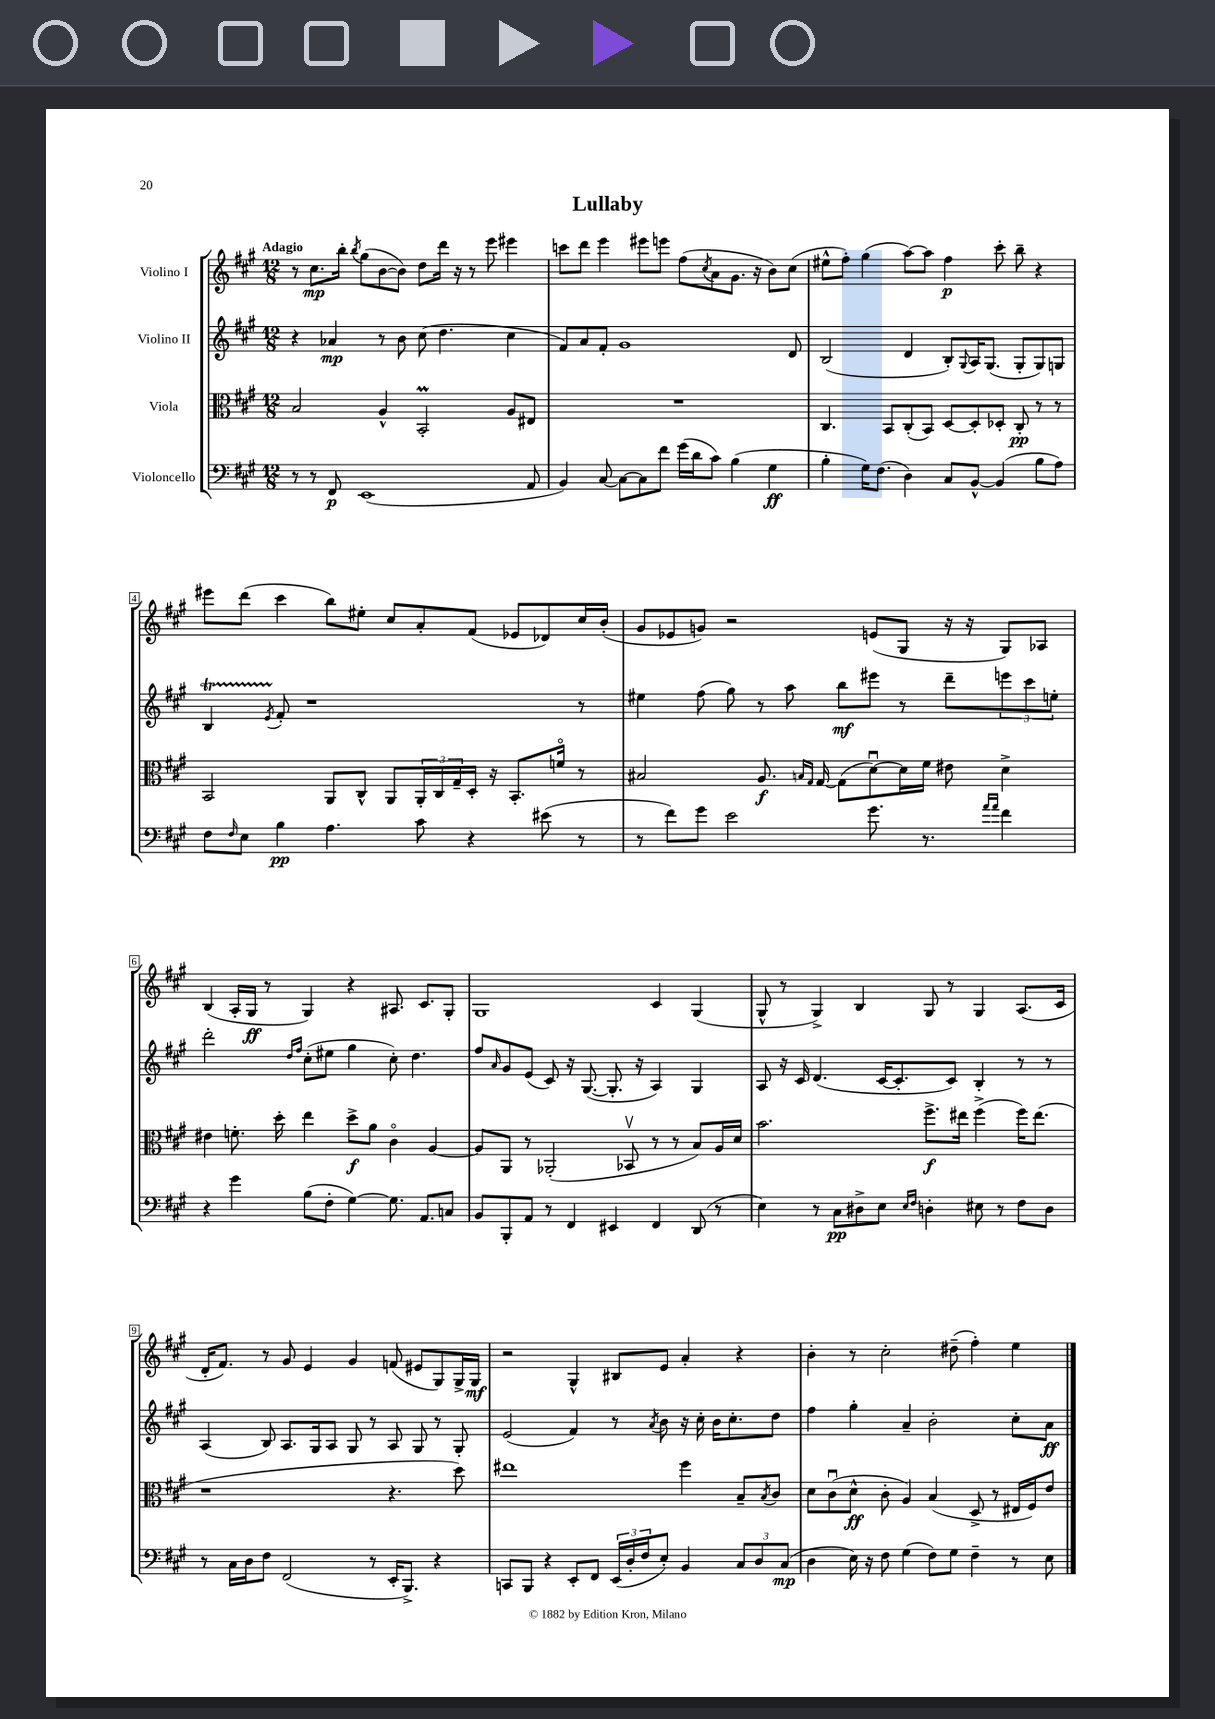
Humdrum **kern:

**kern	**dynam	**kern	**dynam	**kern	**dynam	**kern	**dynam
*part4	*part4	*part3	*part3	*part2	*part2	*part1	*part1
*staff4	*staff4	*staff3	*staff3	*staff2	*staff2	*staff1	*staff1
*I"Violoncello	*	*I"Viola	*	*I"Violino II	*	*I"Violino I	*
*clefF4	*	*clefC3	*	*clefG2	*	*clefG2	*
*k[f#c#g#]	*	*k[f#c#g#]	*	*k[f#c#g#]	*	*k[f#c#g#]	*
*M12/8	*	*M12/8	*	*M12/8	*	*M12/8	*
=1	=1	=1	=1	=1	=1	=1	=1
!	!	!	!	!	!	!LO:TX:a:B:t=Adagio	!
8r	.	2B/	.	4r	.	8r	.
8r	.	.	.	.	.	8.cc#\L	mp
8FF#/	p	.	.	4a-X/	mp	.	.
.	.	.	.	.	.	16bb'\Jk	.
.	.	.	.	.	.	8qbb/	.
(1EE	.	.	.	.	.	(8gg#\L	.
.	.	4A^^/	.	8r	.	[8b\	.
.	.	.	.	8b\	.	8b\J])	.
.	.	2BBM'/	.	(8cc#\	.	8dd\L	.
.	.	.	.	4.dd\	.	16ddd\Jk	.
.	.	.	.	.	.	16r	.
.	.	.	.	.	.	8r	.
.	.	.	.	.	.	8eee\	.
.	.	8A/L	.	4cc#\	.	4eee#X\	.
8AA/	.	8E#X/J	.	.	.	.	.
=2	=2	=2	=2	=2	=2	=2	=2
4BB/)	.	1.r	.	8f#/L)	.	8cccn\L	.
.	.	.	.	8a/	.	8ddd\J	.
[8C#/	.	.	.	8f#'/J	.	4eee\	.
8C#\L_	.	.	.	1g#	.	.	.
8C#\]	.	.	.	.	.	8eee#X\L	.
8f#\J	.	.	.	.	.	8eeen\J	.
(16g#\LL	.	.	.	.	.	(8ff#\L	.
16d\J	.	.	.	.	.	.	.
.	.	.	.	.	.	8qcc#/	.
8c#\J)	.	.	.	.	.	8a\	.
(4B\	.	.	.	.	.	8.g#\J	.
.	.	.	.	.	.	16r	.
4G#\	ff	.	.	.	.	8b\L)	.
.	.	.	.	8d/	.	(8cc#\J	.
=3	=3	=3	=3	=3	=3	=3	=3
4B'\	.	4.C#/	.	(2B/	.	8ee#X^^\L	.
.	.	.	.	.	.	8ff#'\J)	.
16G#\KL)	.	.	.	.	.	(4gg#\	.
(8.F#\J	.	.	.	.	.	.	.
.	.	8BB/L	.	.	.	.	.
4D\)	.	(8C#'/	.	4d/	.	[8aa\L)	.
.	.	8BB/J)	.	.	.	8aa\J]	.
8C#/L	.	[8D/L	.	8B'/L)	.	4ff#\	p
.	.	.	.	8qqG#/	.	.	.
[8BB^^/J	.	8D'/]	.	16A/K	.	.	.
.	.	.	.	(8.G#/J	.	.	.
(4BB/]	.	8D-X'/J	.	.	.	8ccc#'\	.
.	.	8C#'/	pp	8G#'/L	.	8bb~\	.
8B\L	.	8r	.	8G#/)	.	4r	.
8A\J)	.	8r	.	8Gn/J	.	.	.
!!LO:LB:g=z
=4	=4	=4	=4	=4	=4	=4	=4
8F#\L	.	2BB/	.	4BT/	.	8eee#X\L	.
16qqF#/	.	.	.	.	.	.	.
8E\J	.	.	.	.	.	(8ddd\J	.
.	.	.	.	8qe/	.	.	.
4B\	pp	.	.	8f#'/	.	4ccc#\	.
.	.	.	.	1r	.	.	.
4.A\	.	8AA/L	.	.	.	8bb\L)	.
.	.	8C#^^/J	.	.	.	8ee#X'\J	.
.	.	8AA/L	.	.	.	8cc#/L	.
8c#\	.	24AA'/L	.	.	.	8a'/	.
.	.	24C#/	.	.	.	.	.
.	.	24G#~/	.	.	.	.	.
4r	.	16D'/JJ	.	.	.	(8f#/J	.
.	.	16r	.	.	.	.	.
.	.	8.BB'/L	.	.	.	8e-X/L	.
(8e#X\	.	.	.	.	.	8d-X/)	.
.	.	16fn/Jk	.	.	.	.	.
8r	.	8r	.	8r	.	16cc#/L	.
.	.	.	.	.	.	(16b'/JJ	.
=5	=5	=5	=5	=5	=5	=5	=5
8r	.	2B#X/	.	4ee#X\	.	8g#/L	.
8f#\L)	.	.	.	.	.	8e-X/	.
8g#\J	.	.	.	(8ff#\	.	8gn/J)	.
2e\	.	.	.	8gg#\)	.	2r	.
.	.	8.A/	f	8r	.	.	.
.	.	.	.	8aa\	.	.	.
.	.	16qqBn/LL	.	.	.	.	.
.	.	16qqG#/JJ	.	.	.	.	.
.	.	[16G#/	.	.	.	.	.
.	.	(8G#\L]	.	8bb\L	mf	.	.
8.g#\	.	[8du\)	.	8eee#X\J	.	(8en/L	.
.	.	16d\L]	.	8r	.	8G#/J	.
8.r	.	16f#\JJ	.	.	.	.	.
.	.	8e#X\	.	8ddd~\L	.	16r	.
.	.	.	.	.	.	16r	.
16qqa/LL	.	.	.	.	.	.	.
16qqa/JJ	.	.	.	.	.	.	.
4f#\	.	4d^\	.	12eeen\	.	8G#/L)	.
.	.	.	.	12ccc#\	.	.	.
.	.	.	.	.	.	8A-X/J	.
.	.	.	.	12een'\J	.	.	.
!!LO:LB:g=z
=6	=6	=6	=6	=6	=6	=6	=6
4r	.	4e#X\	.	2ddd'\	.	(4B/	.
4g#\	.	8.fn'\	.	.	.	16A'/LL	.
.	.	.	.	.	.	16G#/JJ	ff
.	.	.	.	.	.	8r	.
.	.	16dd'\	.	.	.	.	.
.	.	.	.	16qqdd/LL	.	.	.
.	.	.	.	16qqff#/JJ	.	.	.
(8B\L	.	4ee\	.	(8cc#'\L	.	4G#/)	.
8F#'\J	.	.	.	8ee#X\J	.	.	.
[4G#\)	.	8dd^\L	f	4gg#\	.	4r	.
.	.	8a\J	.	.	.	.	.
8.G#\]	.	4c#\	.	8cc#'\)	.	8.A#X/	.
.	.	.	.	4.dd\	.	.	.
8.AA/L	.	.	.	.	.	8.c#/L	.
.	.	[4A/	.	.	.	.	.
8Cn/J	.	.	.	.	.	8G#'/J	.
=7	=7	=7	=7	=7	=7	=7	=7
8BB/L	.	8A/L]	.	8ff#/L	.	1G#	.
.	.	.	.	16qqa/	.	.	.
8BBB'/	.	8AA/J	.	8g#/	.	.	.
8AA/J	.	8r	.	(8e/J	.	.	.
8r	.	(2AA-X'/	.	8c#/)	.	.	.
4FF#/	.	.	.	16r	.	.	.
.	.	.	.	([8.G#/	.	.	.
4EE#X/	.	.	.	8.G#'/]	.	.	.
.	.	8BB-Xv/	.	.	.	.	.
.	.	.	.	16r	.	.	.
4FF#/	.	8r	.	4A/)	.	4c#/	.
.	.	8r	.	.	.	.	.
(8DD/	.	8B/L)	.	4G#/	.	(4G#/	.
8r	.	16A/L	.	.	.	.	.
.	.	16d/JJ	.	.	.	.	.
=8	=8	=8	=8	=8	=8	=8	=8
4E\)	.	2.b\	.	8A/	.	8G#^^/	.
.	.	.	.	16r	.	8r	.
.	.	.	.	16c#/	.	.	.
8r	.	.	.	(4.d/	.	4G#^/)	.
8C#\L	pp	.	.	.	.	.	.
8D#X^\	.	.	.	.	.	4B/	.
8E\J	.	.	.	[16c#/KL	.	.	.
.	.	.	.	8.c#'/]	.	.	.
16qqE/LL	.	.	.	.	.	.	.
16qqF#/JJ	.	.	.	.	.	.	.
4Dn'\	.	8.ff#^\L	f	.	.	8G#/	.
.	.	.	.	8c#/J)	.	8r	.
.	.	16ee#X\Jk	.	.	.	.	.
8E#X\	.	(4ff#^\	.	4B'/	.	4G#/	.
8r	.	.	.	.	.	.	.
8F#\L	.	16ff#\KL)	.	8r	.	(8.A/L	.
.	.	(8.ee#\J	.	.	.	.	.
8D\J	.	.	.	8r	.	.	.
.	.	.	.	.	.	16c#/Jk	.
!!LO:LB:g=z
=9	=9	=9	=9	=9	=9	=9	=9
8r	.	1r	.	(4A/	.	16d'/KL	.
.	.	.	.	.	.	8.f#/J)	.
16C#\LL	.	.	.	.	.	.	.
16D\J	.	.	.	.	.	.	.
8F#\J	.	.	.	8B/)	.	8r	.
(2FF#/	.	.	.	8.A/L	.	8g#/	.
.	.	.	.	.	.	4e/	.
.	.	.	.	16G#/k	.	.	.
.	.	.	.	8A/J	.	.	.
.	.	.	.	8G#/	.	4g#/	.
8r	.	.	.	8r	.	.	.
16EE'/KL	.	4.r	.	8A/	.	(8fn/	.
8.BBB^/J)	.	.	.	.	.	.	.
.	.	.	.	8G#/	.	8e#X/L	.
4r	.	.	.	8r	.	8G#/)	.
.	.	8dd\)	.	8G#'/	.	16G#^/L	.
.	.	.	.	.	.	16G#/JJ	mf
=10	=10	=10	=10	=10	=10	=10	=10
8CCn/L	.	1ee#X	.	(2e/	.	2r	.
8BBB/J	.	.	.	.	.	.	.
4r	.	.	.	.	.	.	.
8EE'/L	.	.	.	4f#/)	.	4G#^^/	.
8FF#/J	.	.	.	.	.	.	.
(24EE/LL	.	.	.	8r	.	8B#X/L	.
24D'/	.	.	.	.	.	.	.
24F#/J	.	.	.	.	.	.	.
.	.	.	.	8qa/	.	.	.
8E'/J)	.	.	.	8b\	.	8e/J	.
4BB/	.	4ff#\	.	16r	.	4a'/	.
.	.	.	.	16cc#'\	.	.	.
.	.	.	.	16b\KL	.	.	.
.	.	.	.	8.cc#'\	.	.	.
12C#/L	.	8B~/L	.	.	.	4r	.
12D/	.	.	.	.	.	.	.
.	.	8qB/	.	.	.	.	.
.	.	8c#/J	.	8dd\J	.	.	.
(12C#/J	mp	.	.	.	.	.	.
=11	=11	=11	=11	=11	=11	=11	=11
4D\	.	8d\L	.	4ff#\	.	4b'\	.
.	.	(8c#u\	.	.	.	.	.
16E\)	.	8d^^\J	ff	4gg#'\	.	8r	.
16r	.	.	.	.	.	.	.
8F#\	.	8c#'\	.	.	.	2cc#'\	.
(4G#\	.	4A/)	.	4a~/	.	.	.
8F#\L)	.	(4B/	.	2b'\	.	.	.
8G#\J	.	.	.	.	.	(8dd#X~\	.
4F#~\	.	8D^/	.	.	.	4ff#'\)	.
.	.	8r	.	.	.	.	.
8r	.	16E#X/LL	.	8cc#'\L	.	4ee\	.
.	.	16F#/J)	.	.	.	.	.
8E\	.	8e/J	.	8a\J	ff	.	.
==	==	==	==	==	==	==	==
*-	*-	*-	*-	*-	*-	*-	*-
